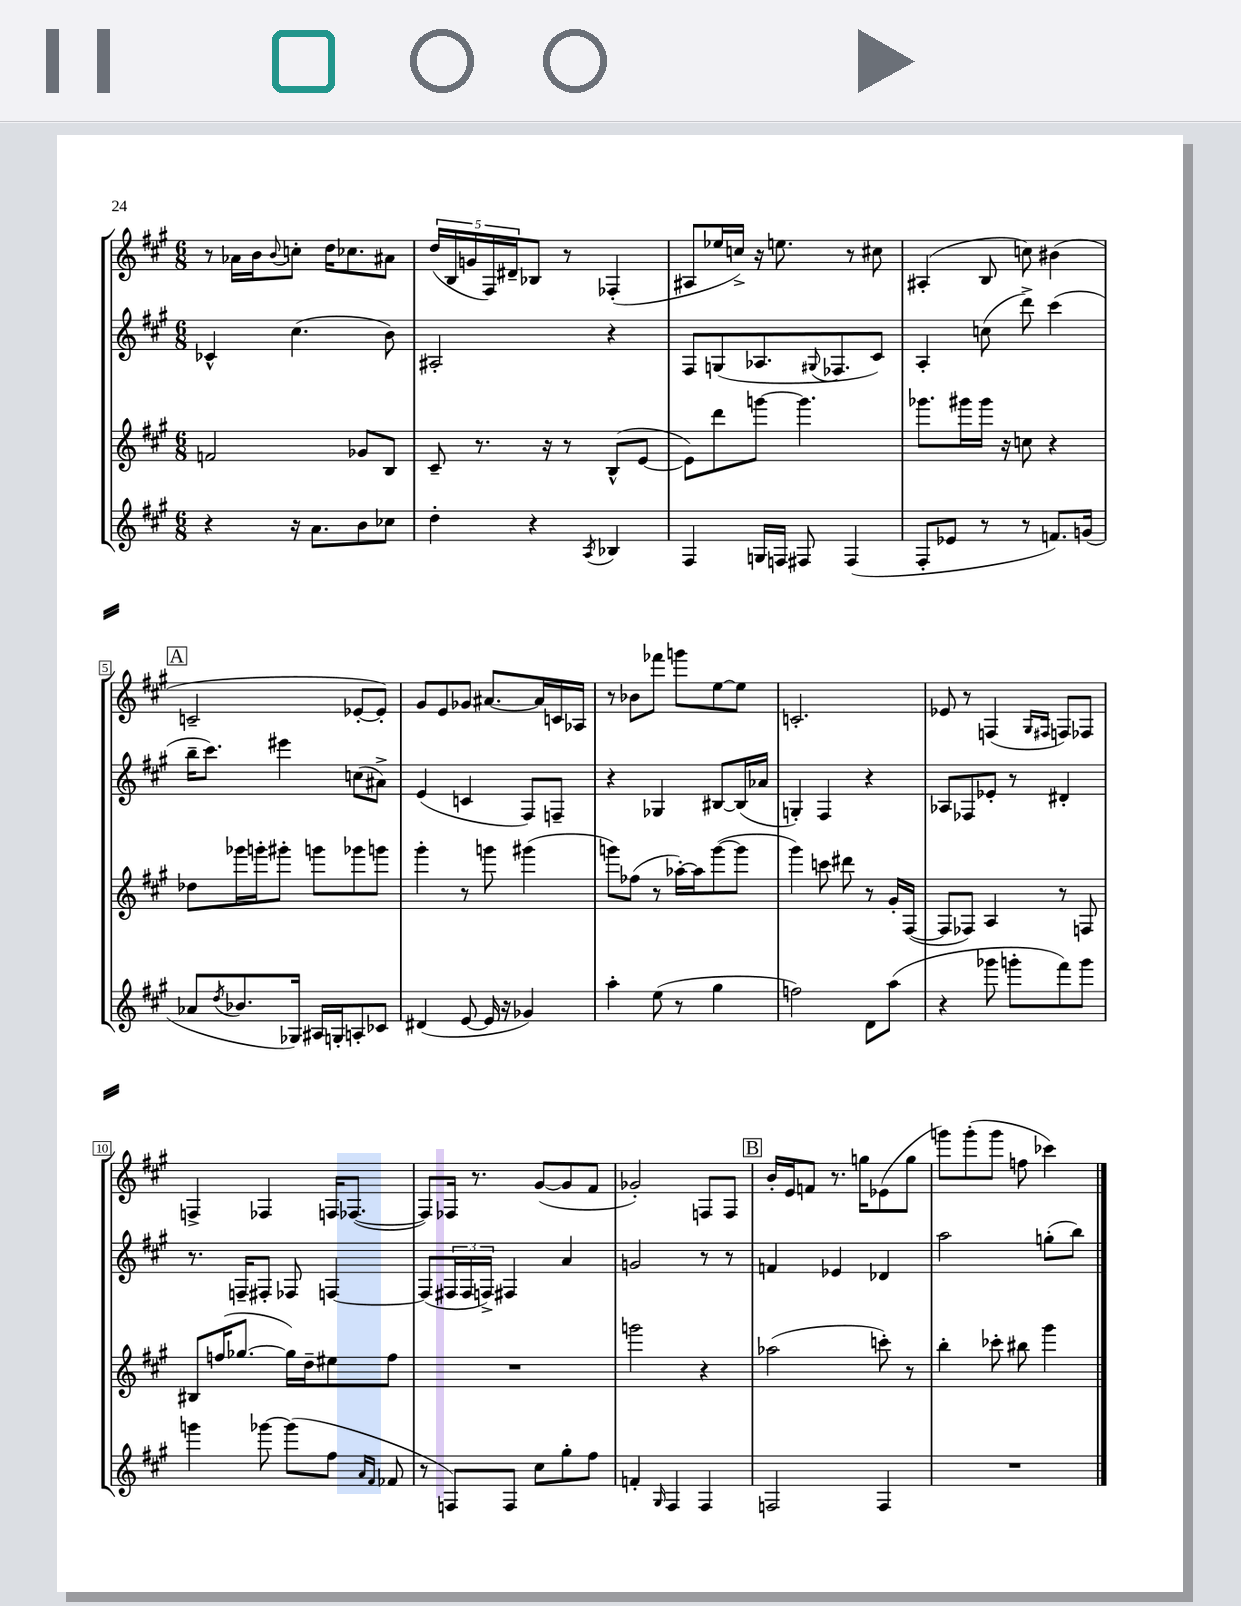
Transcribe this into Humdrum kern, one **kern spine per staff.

**kern	**kern	**kern	**kern
*staff4	*staff3	*staff2	*staff1
*clefG2	*clefG2	*clefG2	*clefG2
*k[f#c#g#]	*k[f#c#g#]	*k[f#c#g#]	*k[f#c#g#]
*M6/8	*M6/8	*M6/8	*M6/8
4r	2f	4c-^^	8r
.	.	.	16a-
.	.	.	16b
.	.	.	8qqb
16r	.	(4.cc#	8cc'
8.a	.	.	.
.	.	.	16dd
.	.	.	8.cc-
8b	8g-	.	.
8cc-	8B	8b)	8a#
=	=	=	=
4dd'	8c#~	2A#'	(20dd
.	.	.	20B
.	.	.	20g
.	8.r	.	.
.	.	.	20F#)
.	.	.	20d#~
4r	.	.	8B-
.	16r	.	.
.	8r	.	8r
8qA	.	.	.
4B-	(8B^^	4r	(4F-'
.	[8e	.	.
=	=	=	=
4F#	8e])	8F#	8A#
.	8ddd	(8G	16ee-
.	.	.	16cc^)
16G	[8ggg	8.A-	16r
16F	.	.	8.ee
8F#	4.ggg]	.	.
.	.	8qqG#	.
.	.	8.F-	.
(4F#	.	.	8r
.	.	8c#)	8cc#
=	=	=	=
8F#'	8.ggg-	4A'	(4A#'
8e-	.	.	.
.	16ggg#	.	.
8r	16ggg#	(8cc	8B
.	16r	.	.
8r	8cc	8ddd^)	8cc)
8.f)	4r	(4ccc#	(4b#
(16g	.	.	.
=	=	=	=
8a-	8dd-	16bb~	2c~
.	.	8.ccc#)	.
8qdd	.	.	.
8.b-	16ggg-	.	.
.	16ggg'	.	.
.	8ggg#'	4eee#	.
16G-)	.	.	.
16A#	8ggg	.	.
16G'	.	.	.
8A'	8ggg-	(8cc	[8e-'
8c-	8ggg	8a#^)	8e-'])
=	=	=	=
(4d#	4ggg#'	(4e	8g#
.	.	.	8e
[8e	8r	4c	8g-
16e]	8ggg	.	[8.a#
16r	.	.	.
4g-)	(4ggg#	8F#)	.
.	.	.	16a#]
.	.	8F~	16c
.	.	.	16A-
=	=	=	=
4aa'	8ggg)	4r	8r
.	(8ff-	.	8b-
(8ee	8r	4G-	8fff-
8r	[16aa-')	.	8ggg
.	16aa-]	.	.
4gg#	([8ggg	[8B#	[8ee
.	8ggg]	(16B#]	8ee]
.	.	16a-	.
=	=	=	=
2ff)	4ggg#)	4G')	2.c'
.	8ccc	4F#	.
.	8ddd#	.	.
8d	8r	4r	.
(8aa	16g#'	.	.
.	([16F#	.	.
=	=	=	=
4r	8F#]	8A-	8e-
.	8F-)	8F-	8r
8ggg-	4A	8e-'	(4F
8ggg'	.	8r	.
.	.	.	16qqG#
.	.	.	16qqF#
8fff#)	8r	4d#'	8F)
8ggg	8F	.	8F-
=	=	=	=
4ggg	8B#	8.r	4F^
.	(16ff	.	.
.	[8.gg-	16F~	.
[8ggg-	.	8F#'	4F-
(8ggg-]	16gg-])	8F-	.
.	16dd~	.	.
8ff#	8ee#	[4F	16F
.	.	.	([8.F-
16qqa	.	.	.
16qqf#	.	.	.
8f-	8ff	.	.
=	=	=	=
8r	2.r	(8F]	8F-])
8F)	.	24F#	16F-
.	.	24F#	.
.	.	.	8.r
.	.	24F^)	.
8F	.	4F#	.
8cc#	.	.	([8g#
8gg#'	.	4a	8g#]
8ff#	.	.	8f#
=	=	=	=
4f'	2ggg	2g	2g-')
16qqG#	.	.	.
4F#	.	.	.
4F#	4r	8r	8F
.	.	8r	8F
=	=	=	=
2F	(2aa-	4f	16b'
.	.	.	16e
.	.	.	8f
.	.	4e-	8.r
.	.	.	16gg
4F	8ccc')	4d-	(8e-
.	8r	.	8gg
=	=	=	=
2.r	4bb'	2aa	8ggg)
.	.	.	(8ggg'
.	8ccc-'	.	8ggg
.	8bb#	.	8ff
.	4ggg#	(8gg'	4ccc-)
.	.	8bb)	.
==	==	==	==
*-	*-	*-	*-
